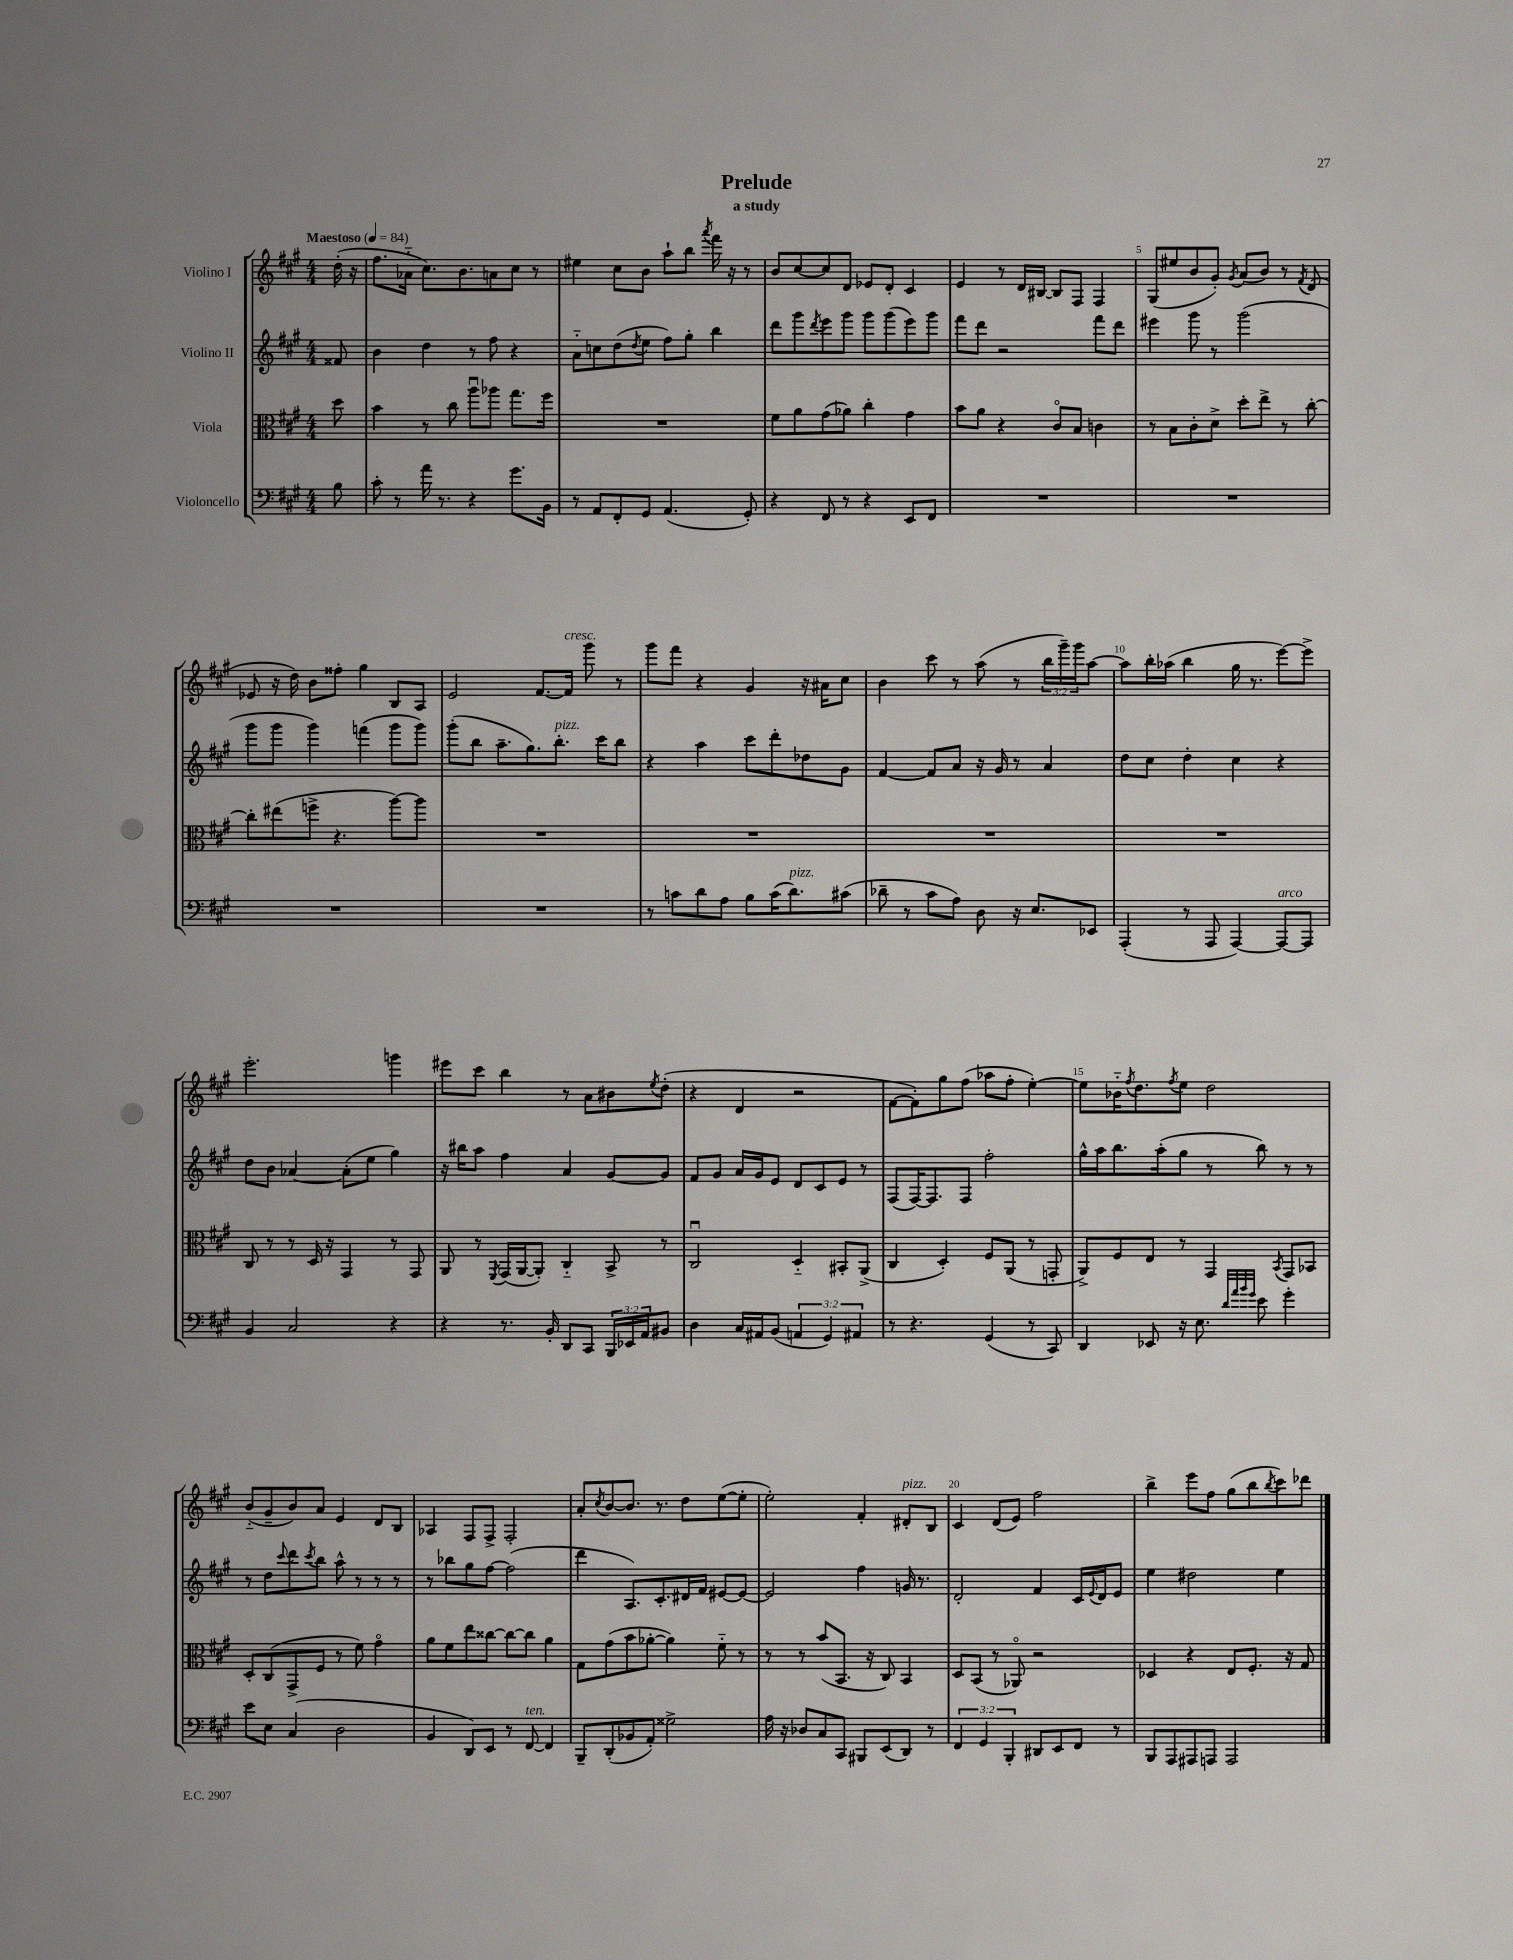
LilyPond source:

\header { title = "Prelude" subtitle = "a study" }
<<
\new StaffGroup <<
\new Staff = "s0" \with { instrumentName = "Violino I" } {
    \clef treble \key a \major \numericTimeSignature \time 4/4 \override Staff.TupletNumber.text = #tuplet-number::calc-fraction-text \partial 8 \tempo "Maestoso" 4 = 84
    d''16-.( r16 |
    fis''8. aes'16-_ cis''8.) b'8. a'8 cis''8 r8 |
    eis''4 cis''8 b'8 a''8-! b''8 \acciaccatura { a'''8 } fis'''16 r16 r8 |
    b'8 cis''8~ cis''8 d'8 ees'8 d'8-. cis'4 |
    e'4 r8 d'16 bis16~ bis8 fis8 fis4 |
    gis8( eis''8 b'8 gis'8-.) \acciaccatura { gis'8 } a'8( b'8) r8 \acciaccatura { fis'8 } d'8( |
    ees'8 r16 d''16) b'8 fisis''8-. gis''4 b8 a8 |
    e'2 fis'8.~ fis'16^\markup { \italic "cresc." } gis'''8 r8 |
    gis'''8 fis'''8 r4 gis'4 r16 ais'16 cis''8 |
    b'4 cis'''8 r8 a''8( r8 \tuplet 3/2 { b''16 gis'''16--) gis'''16 } a''8~ |
    a''8 b''16-. aes''16( b''4 gis''16 r8. e'''8~) e'''8-> |
    e'''2.-. g'''4 |
    eis'''8 cis'''8 b''4 r8 a'8 bis'8 \acciaccatura { e''8 } d''8-.( |
    r4 d'4 r2 |
    fis'8~ fis'8-.) gis''8 fis''8( aes''8 fis''8-. e''4~-.) |
    e''8 bes'16-_ \acciaccatura { fis''8 } d''8. \acciaccatura { fis''8 } e''8 d''2 |
    b'8-_( gis'8-- b'8) a'8 e'4 d'8 b8 |
    aes4 fis8 fis8-> fis2-. |
    a'8-. \acciaccatura { cis''8 } b'8~ b'8. r8. d''8 e''8~( e''8-. |
    e''2-.) fis'4-. dis'8-.^\markup { \italic "pizz." } b8 |
    cis'4 d'8( e'8) fis''2 |
    b''4-> e'''8 fis''8 gis''8( b''8 \acciaccatura { b''8 } cis'''8) des'''8 \bar "|." |
}
\new Staff = "s1" \with { instrumentName = "Violino II" } {
    \clef treble \key a \major \numericTimeSignature \time 4/4 \partial 8
    fisis'8 |
    b'4 d''4 r8 fis''8 r4 |
    a'8-_ c''8 d''8( \acciaccatura { d''8 } e''8 fis''8) gis''8-. b''4 |
    d'''8 gis'''8 \acciaccatura { d'''8 } e'''8 gis'''8 gis'''8 gis'''8( e'''8) gis'''8 |
    fis'''8 d'''8 r2 fis'''8 d'''8 |
    eis'''4 gis'''8 r8 gis'''2( |
    gis'''8 gis'''8 gis'''4) f'''4( gis'''8 gis'''8) |
    gis'''8-.( b''8 a''8.-- gis''8.) b''8.-.^\markup { \italic "pizz." } cis'''16 b''8 |
    r4 a''4 cis'''8 d'''8-. des''8 gis'8 |
    fis'4~ fis'8 a'8 r16 gis'16 r8 a'4 |
    d''8 cis''8 d''4-. cis''4 r4 |
    d''8 b'8 aes'4~ aes'8-.( e''8 gis''4) |
    r16 bis''16 a''8 fis''4 a'4 gis'8~ gis'8 |
    fis'8 gis'8 a'16 gis'16 e'8 d'8 cis'8 e'8 r8 |
    fis8( fis16~) fis8. fis8 fis''2-. |
    gis''16-^ a''16 b''8. a''16-.( gis''8 r8 b''8) r8 r8 |
    r8 d''8 \appoggiatura { cis'''8 } d'''8 \acciaccatura { cis'''8 } b''8 a''8-^ r8 r8 r8 |
    r8 bes''8 gis''8 fis''8~ fis''2( |
    d'''4 a8.) cis'8.-. dis'16 fis'16 eis'8~ eis'8~ |
    eis'2 fis''4 g'16 r8. |
    d'2-. fis'4 cis'16 \appoggiatura { e'8 } d'16 e'8 |
    e''4 dis''2 e''4 \bar "|." |
}
\new Staff = "s2" \with { instrumentName = "Viola" } {
    \clef alto \key a \major \numericTimeSignature \time 4/4 \partial 8
    d''8 |
    b'4 r8 cis''8 a''8\downbow aes''8 gis''8. fis''16 |
    R1 |
    fis'8 a'8 gis'8( aes'8) cis''4-. gis'4 |
    b'8 a'8 r4 cis'8\flageolet b8 c'4 |
    r8 b8 cis'8-. d'8-> d''8-. e''8-> r8 cis''8~-. |
    cis''8-. eis''8( f''8-> r4. a''8~) a''8 |
    R1 |
    R1 |
    R1 |
    R1 |
    cis8 r8 r8 d16 r16 gis,4 r8 gis,8 |
    a,8 r8 \acciaccatura { fis,8 } gis,16( a,16~ a,8-.) cis4-_ b,8-> r8 |
    cis2\downbow d4-_ bis,8-. a,8->( |
    cis4 d4-.) fis8 a,8( r8 g,8-. |
    a,8->) fis8 e8 r8 gis,4 \acciaccatura { b,8 } gis,8 bes,8 |
    d8-. cis8( gis,8-> fis8 r8 fis'8) gis'4\flageolet |
    a'8 fis'8 e''8 cisis''8~ cisis''8~ cisis''8 a'4 |
    gis8 gis'8( b'8 aes'8~-. aes'4) fis'8-_ r8 |
    r8 r8 b'8( b,8. r16 cis8) b,4 |
    d8 b,8( r8 aes,8\flageolet) r2 |
    des4 r4 e8 fis8.-. r16 gis8 \bar "|." |
}
\new Staff = "s3" \with { instrumentName = "Violoncello" } {
    \clef bass \key a \major \numericTimeSignature \time 4/4 \override Staff.TupletNumber.text = #tuplet-number::calc-fraction-text \partial 8
    b8 |
    cis'8-. r8 a'16 r8. r4 gis'8. b,16 |
    r8 a,8 fis,8-. gis,8 a,4.( gis,8-.) |
    r4 fis,8 r8 r4 e,8 fis,8 |
    R1 |
    R1 |
    R1 |
    R1 |
    r8 c'8 d'8 a8 b8 c'16( d'8.^\markup { \italic "pizz." }) cis'8( |
    des'8-- r8 cis'8 a8) d8 r16 e8. ees,8 |
    a,,4-.( r8 a,,8 a,,4~) a,,8~^\markup { \italic "arco" } a,,8 |
    b,4 cis2 r4 |
    r4 r8. b,16-. d,8 cis,8 \tuplet 3/2 { b,,16 ees,16 a,16 } bis,8 |
    d4 cis16 ais,16 b,8( \tuplet 3/2 { a,4 gis,4) ais,4 } |
    r8 r4. gis,4( r8 cis,8) |
    d,4 ees,8 r16 e8. \grace { d'32 a'32 b'32 gis'32 } e'8 gis'4-. |
    e'8 e8 cis4( d2 |
    b,4 d,8) e,8 r8 fis,8~^\markup { \italic "ten." } fis,4 |
    b,,8-- d,8-.( bes,8 a,8-.) gisis2-> |
    a16 r16 des8 cis8 cis,8 bis,,8 e,8( d,8) r8 |
    \tuplet 3/2 { fis,4 gis,4 b,,4-. } dis,8 e,8 fis,8 r8 |
    b,,8 a,,8 ais,,8 a,,8 a,,2 \bar "|." |
}
>>
>>
\layout { \context { \Score \override BarNumber.break-visibility = ##(#f #t #t) barNumberVisibility = #(every-nth-bar-number-visible 5) } }
